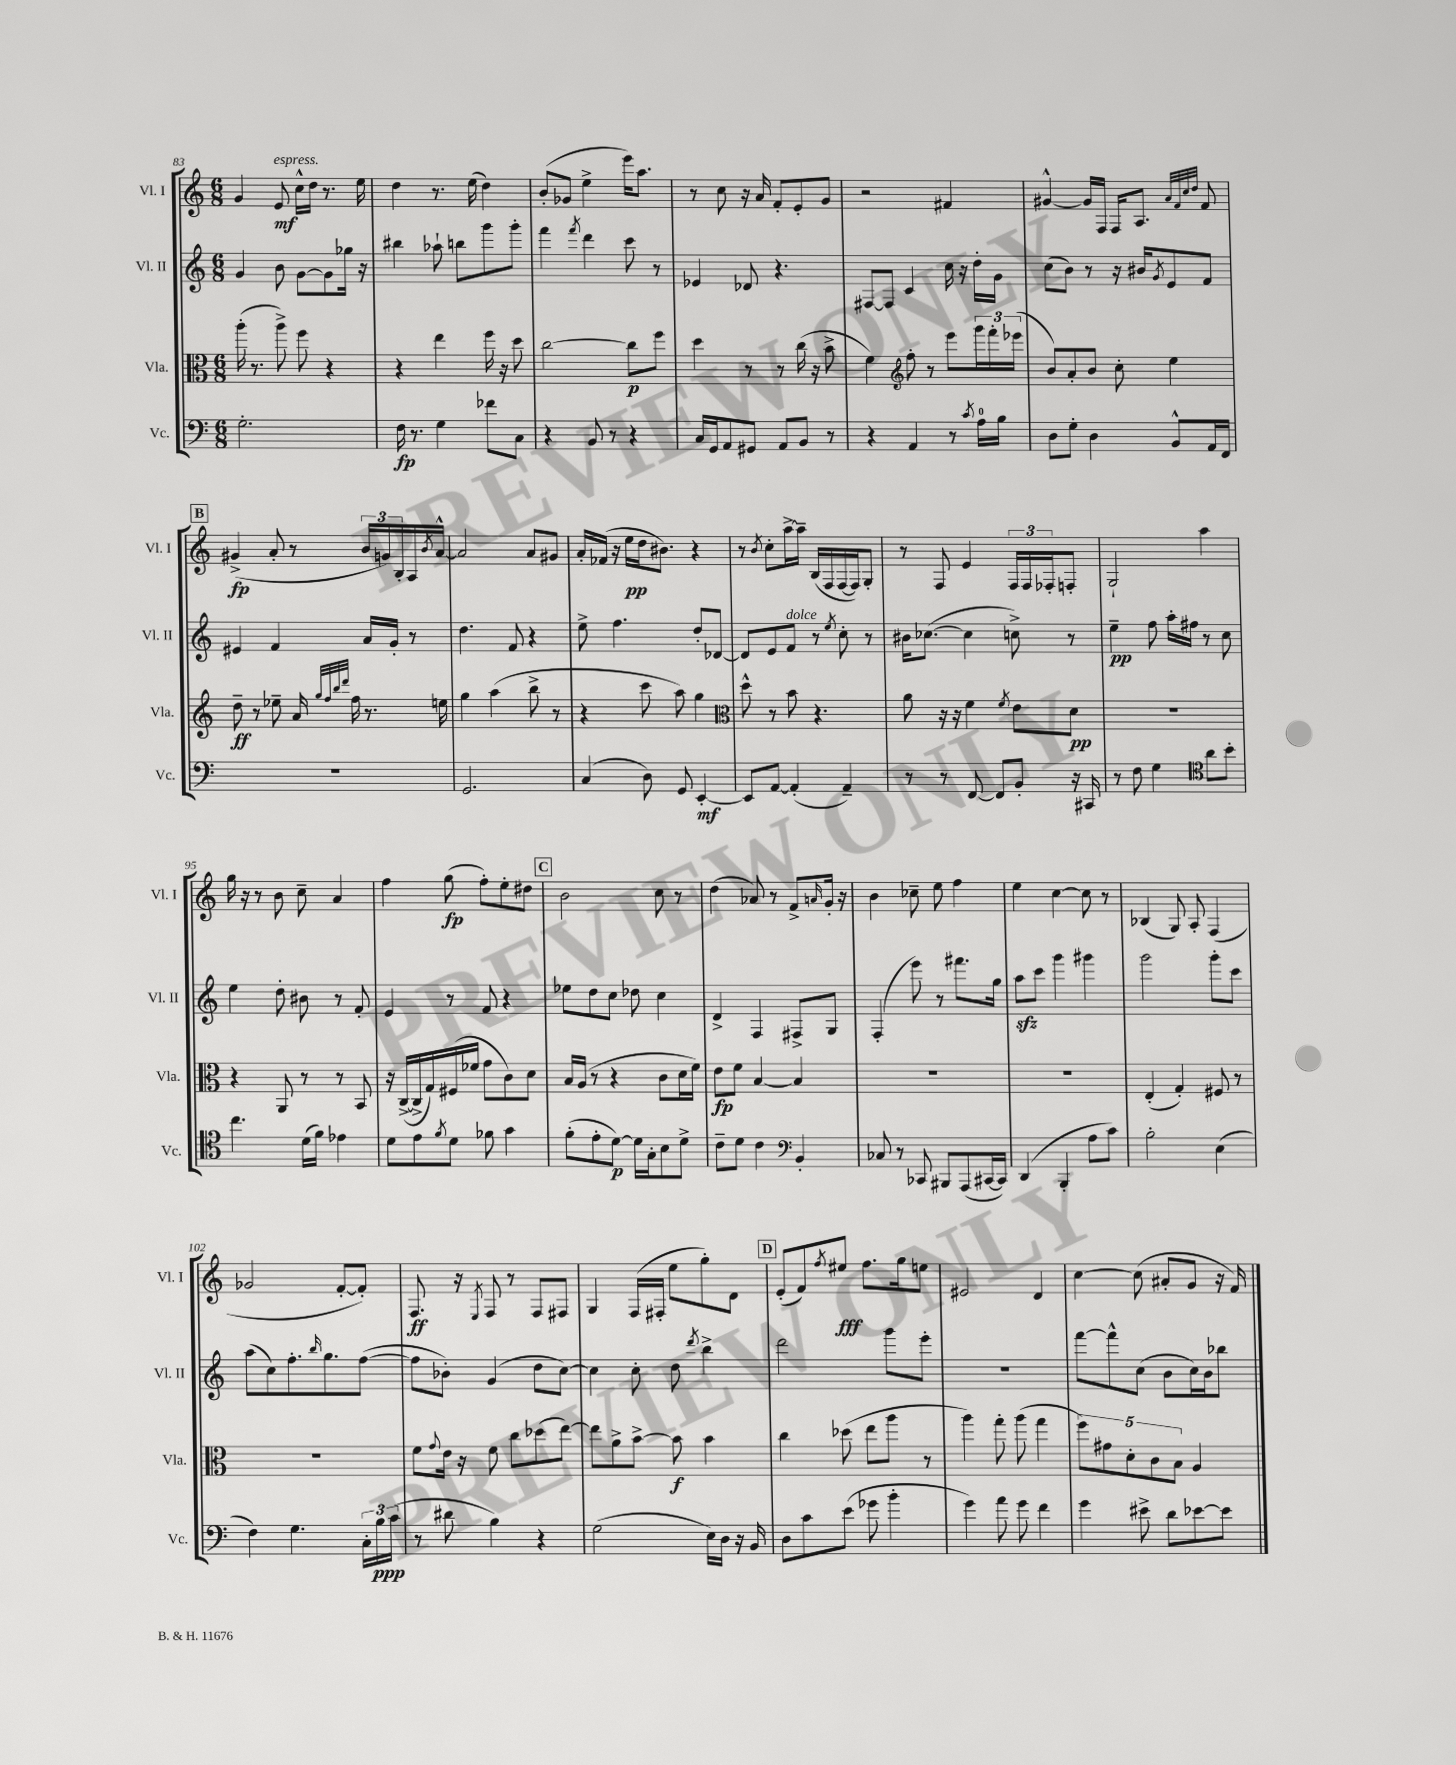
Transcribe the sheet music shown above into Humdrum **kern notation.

**kern	**dynam	**kern	**dynam	**kern	**dynam	**kern	**dynam
*part4	*part4	*part3	*part3	*part2	*part2	*part1	*part1
*staff4	*staff4	*staff3	*staff3	*staff2	*staff2	*staff1	*staff1
*I"Vc.	*	*I"Vla.	*	*I"Vl. II	*	*I"Vl. I	*
*I'Vc.	*	*I'Vla.	*	*I'Vl. II	*	*I'Vl. I	*
*clefF4	*	*clefC3	*	*clefG2	*	*clefG2	*
*k[]	*	*k[]	*	*k[]	*	*k[]	*
*M6/8	*	*M6/8	*	*M6/8	*	*M6/8	*
=83	=83	=83	=83	=83	=83	=83	=83
2.G'\	.	(16aa'\	.	4g/	.	4g/	.
.	.	8.r	.	.	.	.	.
!	!	!	!	!	!	!LO:TX:a:i:t=espress.	!
.	.	8aa^\)	.	8b\	.	8e/	mf
.	.	8ff\	.	[8g\L	.	16cc^^\LL	.
.	.	.	.	.	.	16dd\JJ	.
.	.	4r	.	8g\]	.	8.r	.
.	.	.	.	16gg-X\Jk	.	.	.
.	.	.	.	16r	.	16ee\	.
=84	=84	=84	=84	=84	=84	=84	=84
16F\	fp	4r	.	4bb#X\	.	4dd\	.
8.r	.	.	.	.	.	.	.
4G\	.	4ee\	.	8aa-X`\	.	8.r	.
.	.	.	.	8bbn\L	.	.	.
.	.	.	.	.	.	(16ee\	.
8f-X\L	.	16ff\	.	8ggg\	.	4dd\)	.
.	.	16r	.	.	.	.	.
8C\J	.	8dd\	.	8ggg'\J	.	.	.
=85	=85	=85	=85	=85	=85	=85	=85
4r	.	[2cc\	.	4fff\	.	(8b'/L	.
.	.	.	.	.	.	8g-X/J	.
.	.	.	.	8qfff/	.	.	.
8BB/	.	.	.	4ddd\	.	4ee^\	.
8r	.	.	.	.	.	.	.
4r	.	8cc\L]	p	8ccc\	.	16eee\KL)	.
.	.	.	.	.	.	8.aa\J	.
.	.	8ff\J	.	8r	.	.	.
=86	=86	=86	=86	=86	=86	=86	=86
16C/LL	.	4dd\	.	4e-X/	.	8r	.
16GG/J	.	.	.	.	.	.	.
8AA/	.	.	.	.	.	8cc\	.
8GG#X/J	.	8r	.	8d-X/	.	16r	.
.	.	.	.	.	.	16a/	.
8AA/L	.	8r	.	4.r	.	8f'/L	.
8BB/J	.	(16cc\	.	.	.	8e'/	.
.	.	16r	.	.	.	.	.
8r	.	8b^\	.	.	.	8g/J	.
=87	=87	=87	=87	=87	=87	=87	=87
4r	.	4f\)	.	[8F#X/L	.	2r	.
.	.	.	.	8F#/J]	.	.	.
*	*	*clefG2	*	*	*	*	*
4AA/	.	8ff'\	.	4c/	.	.	.
.	.	8r	.	.	.	.	.
8r	.	8eee\L	.	16cc\	.	4f#X/	.
.	.	.	.	16r	.	.	.
8qc/	.	.	.	.	.	.	.
16A\LL	.	24ggg\L	.	16dd'\LL	.	.	.
.	.	24fff'\	.	.	.	.	.
16B\JJ	.	.	.	16g\JJ	.	.	.
.	.	(24eee-X\JJ	.	.	.	.	.
=88	=88	=88	=88	=88	=88	=88	=88
8D\L	.	8b/L)	.	(8cc\L	.	[4g#X^^/	.
8G'\J	.	8a'/	.	8b\J)	.	.	.
4D\	.	8b/J	.	8r	.	16g#/LL]	.
.	.	.	.	.	.	16F/JJ	.
.	.	8cc'\	.	16r	.	16F/KL	.
.	.	.	.	16b#X/KL	.	8.A/J	.
.	.	.	.	8qg/	.	.	.
8BB^^/L	.	4ee\	.	8e/	.	.	.
.	.	.	.	.	.	32qqa/LLL	.
.	.	.	.	.	.	32qqf/	.
.	.	.	.	.	.	32qqcc/	.
.	.	.	.	.	.	32qqdd/JJJ	.
16AA/L	.	.	.	8f/J	.	8f/	.
16FF/JJ	.	.	.	.	.	.	.
!!LO:LB:g=z
!!LO:REH:place=s1:t=B
=89	=89	=89	=89	=89	=89	=89	=89
2.r	.	8dd~\	ff	4e#X/	.	(4g#X^/	fp
.	.	8r	.	.	.	.	.
.	.	8ee-X~\	.	4f/	.	8a'/	.
.	.	16a/	.	.	.	8r	.
.	.	32qqgg/LLL	.	.	.	.	.
.	.	32qqff/	.	.	.	.	.
.	.	32qqbb/	.	.	.	.	.
.	.	32qqddd/JJJ	.	.	.	.	.
.	.	16ff\	.	.	.	.	.
.	.	8.r	.	16a/LL	.	24b/LL	.
.	.	.	.	.	.	24gn/)	.
.	.	.	.	16g'/JJ	.	.	.
.	.	.	.	.	.	24B'/	.
.	.	.	.	8r	.	16A/	.
.	.	.	.	.	.	8qb/	.
.	.	16een\	.	.	.	[16a^^/JJ	.
=90	=90	=90	=90	=90	=90	=90	=90
2.GG/	.	4gg\	.	4.dd\	.	2a/]	.
.	.	(4aa\	.	.	.	.	.
.	.	.	.	8f/	.	.	.
.	.	8bb^\	.	4r	.	8a/L	.
.	.	8r	.	.	.	8g#X/J	.
=91	=91	=91	=91	=91	=91	=91	=91
(4C/	.	4r	.	8ee^\	.	16a'/LL	.
.	.	.	.	.	.	(16f-X/JJ	.
.	.	.	.	4.ff\	.	16r	.
.	.	.	.	.	.	16ee\LL	pp
8D\)	.	8ccc\	.	.	.	16dd\J	.
.	.	.	.	.	.	8.b#X\J)	.
8GG/	.	8aa\)	.	.	.	.	.
[4EE'/	mf	4gg\	.	8dd'/L	.	4r	.
.	.	.	.	[8d-X/J	.	.	.
=92	=92	=92	=92	=92	=92	=92	=92
*	*	*clefC3	*	*	*	*	*
8EE/L]	.	8dd^^\	.	8d-/L]	.	8r	.
.	.	.	.	.	.	8qb/	.
[8AA/J	.	8r	.	8e/	.	8cc'\L	.
!	!	!	!	!LO:TX:a:i:t=dolce	!	!	!
(4AA'/]	.	8b\	.	8f/J	.	[16aa^\L	.
.	.	.	.	.	.	16aa~\JJ]	.
.	.	4.r	.	8r	.	(16B/LL	.
.	.	.	.	.	.	16F/	.
.	.	.	.	8qee/	.	.	.
4AA~/)	.	.	.	8cc'\	.	[16F/	.
.	.	.	.	.	.	16F/J])	.
.	.	.	.	8r	.	8G'/J	.
=93	=93	=93	=93	=93	=93	=93	=93
8r	.	8a\	.	16b#X\KL	.	8r	.
.	.	.	.	([8.cc-X\J	.	.	.
8r	.	16r	.	.	.	8F/	.
.	.	16r	.	.	.	.	.
[8FF/	.	4f\	.	4cc-\]	.	4e/	.
8FF/L]	.	.	.	.	.	.	.
.	.	8qf/	.	.	.	.	.
8BB'/J	.	8e\L	.	8ccn^\)	.	24F/LL	.
.	.	.	.	.	.	24F/	.
.	.	.	.	.	.	24F-X'/J	.
16r	.	8d\J	pp	8r	.	8Fn'/J	.
16CC#X/	.	.	.	.	.	.	.
=94	=94	=94	=94	=94	=94	=94	=94
8r	.	2.r	.	4ee~\	pp	2G`/	.
8F\	.	.	.	.	.	.	.
4G\	.	.	.	8ff\	.	.	.
.	.	.	.	16aa'\LL	.	.	.
.	.	.	.	16ff#X\JJ	.	.	.
*clefC4	*	*	*	*	*	*	*
8a\L	.	.	.	8r	.	4aa\	.
8b'\J	.	.	.	8cc\	.	.	.
!!LO:LB:g=z
=95	=95	=95	=95	=95	=95	=95	=95
4.cc\	.	4r	.	4ee\	.	16gg\	.
.	.	.	.	.	.	16r	.
.	.	.	.	.	.	8r	.
.	.	8AA/	.	8dd'\	.	8b\	.
(16d\LL	.	8r	.	8b#X\	.	8cc~\	.
16f\JJ)	.	.	.	.	.	.	.
4e-X\	.	8r	.	8r	.	4a/	.
.	.	8BB/	.	8f'/	.	.	.
=96	=96	=96	=96	=96	=96	=96	=96
8d\L	.	16r	.	4e/	.	4ff\	.
.	.	([16C^/LL	.	.	.	.	.
8e\	.	16C^/]	.	.	.	.	.
.	.	16G/)	.	.	.	.	.
8qf/	.	.	.	.	.	.	.
8d\J	.	(16F#X/	.	8r	.	(8gg\	fp
.	.	16f-X/JJ	.	.	.	.	.
8f-X\	.	8g\L	.	8f/	.	8ff'\L)	.
4g\	.	8c\)	.	4r	.	8ee'\	.
.	.	8d\J	.	.	.	8dd#X\J	.
!!LO:REH:place=s1:t=C
=97	=97	=97	=97	=97	=97	=97	=97
(8f'\L	.	16B/LL	.	8ee-X\L	.	2b\	.
.	.	(16A/JJ	.	.	.	.	.
8e'\	.	8r	.	8dd\	.	.	.
[8d\J)	p	4r	.	8cc\J	.	.	.
16d\LL]	.	.	.	8dd-X\	.	.	.
16G'\J	.	.	.	.	.	.	.
8B\	.	8c\L	.	4cc\	.	8cc\	.
8d^\J	.	16d\L	.	.	.	8r	.
.	.	16f\JJ)	.	.	.	.	.
=98	=98	=98	=98	=98	=98	=98	=98
8c~\L	.	8e\L	fp	4d^/	.	(4dd\	.
8d\J	.	8f\J	.	.	.	.	.
4c\	.	[4B/	.	4F/	.	8a-X/)	.
.	.	.	.	.	.	8r	.
*clefF4	*	*	*	*	*	*	*
4BB'/	.	4B/]	.	8F#X^/L	.	8f^/L	.
.	.	.	.	.	.	16qqan/	.
.	.	.	.	8G/J	.	16g'/Jk	.
.	.	.	.	.	.	16r	.
=99	=99	=99	=99	=99	=99	=99	=99
8C-X/	.	2.r	.	(4F'/	.	4b\	.
8r	.	.	.	.	.	.	.
8CC-X/	.	.	.	8eee\)	.	8cc-X~\	.
8BBB#X/L	.	.	.	8r	.	8ee\	.
(8AAA/	.	.	.	8.fff#X\L	.	4ff\	.
[16CC#X/L	.	.	.	.	.	.	.
16CC#/JJ])	.	.	.	16gg\Jk	.	.	.
=100	=100	=100	=100	=100	=100	=100	=100
(4DD/	.	2.r	.	8aazz\L	.	4ee\	.
.	.	.	.	8ccc\J	.	.	.
4BBB'/	.	.	.	4ggg\	.	[4cc\	.
8A\L	.	.	.	4ggg#X\	.	8cc\]	.
8c\J)	.	.	.	.	.	8r	.
=101	=101	=101	=101	=101	=101	=101	=101
2B'\	.	(4E'/	.	2ggg\	.	(4B-X/	.
.	.	4G'/)	.	.	.	8G/)	.
.	.	.	.	.	.	8A'/	.
(4E\	.	8F#X/	.	8ggg'\L	.	(4F/	.
.	.	8r	.	8ccc\J	.	.	.
!!LO:LB:g=z
=102	=102	=102	=102	=102	=102	=102	=102
4F\)	.	2.r	.	(8aa\L	.	2g-X/	.
.	.	.	.	8cc\)	.	.	.
4.G\	.	.	.	8.ff'\	.	.	.
.	.	.	.	16qqbb/	.	.	.
.	.	.	.	8.gg\	.	.	.
.	.	.	.	.	.	[8f'/L	.
24C'\LL	.	.	.	([8ff\J	.	8f'/J])	.
24B\	ppp	.	.	.	.	.	.
(24c\JJ	.	.	.	.	.	.	.
=103	=103	=103	=103	=103	=103	=103	=103
8r	.	8f\L	.	8ff\L]	.	8.F/	ff
.	.	8qqg/	.	.	.	.	.
8d#X\	.	16e\Jk	.	8b-X'\J)	.	.	.
.	.	16r	.	.	.	16r	.
.	.	.	.	.	.	8qE/	.
4B\)	.	8f\	.	(4g/	.	8F/	.
.	.	8cc\L	.	.	.	8r	.
4r	.	(8dd-X\	.	8dd\L	.	8F/L	.
.	.	[8ee\J)	.	[8cc\J)	.	8F#X/J	.
=104	=104	=104	=104	=104	=104	=104	=104
(2G\	.	8ee\L]	.	4cc\]	.	4G/	.
.	.	8a^\	.	.	.	.	.
.	.	[8b^\J	.	8cc'\	.	(16F/LL	.
.	.	.	.	.	.	16F#X'/JJ	.
.	.	8b\]	f	8dd\	.	8ee\L	.
.	.	.	.	8qddd/	.	.	.
16E\LL)	.	4b\	.	4bb^\	.	8gg'\)	.
16D\JJ	.	.	.	.	.	.	.
16r	.	.	.	.	.	8d\J	.
16BB/	.	.	.	.	.	.	.
!!LO:REH:place=s1:t=D
=105	=105	=105	=105	=105	=105	=105	=105
8D\L	.	4cc\	.	2ddd\	.	(8e'/L	.
8c\	.	.	.	.	.	8f/)	.
.	.	.	.	.	.	8qff/	.
(8e\J	.	(8dd-X\	.	.	.	8ee#X/J	fff
8g-X\	.	8ee\L	.	.	.	8.ff\L	.
4b'\	.	8aa\J	.	8ggg\L	.	.	.
.	.	.	.	.	.	16gg\k	.
.	.	8r	.	8eee'\J	.	8een\J	.
=106	=106	=106	=106	=106	=106	=106	=106
4g\)	.	4aa\)	.	2.r	.	2e#X/	.
8a\	.	8gg'\	.	.	.	.	.
8g\	.	(8aa\	.	.	.	.	.
4f\	.	4gg\	.	.	.	4d/	.
=107	=107	=107	=107	=107	=107	=107	=107
4g\	.	10ff\L)	.	[8fff\L	.	[4cc\	.
.	.	10g#X\	.	.	.	.	.
.	.	.	.	8fff^^\]	.	.	.
.	.	10d'\	.	.	.	.	.
8e#X^\	.	.	.	(8cc\J	.	(8cc\]	.
.	.	10c\	.	.	.	.	.
8d\L	.	.	.	8b\L	.	8a#X'/L	.
.	.	10B\J	.	.	.	.	.
[8e-X\	.	4A/	.	16cc\L)	.	8g/J	.
.	.	.	.	16b\J	.	.	.
8e-\J]	.	.	.	8bb-X\J	.	16r	.
.	.	.	.	.	.	16f/)	.
==	==	==	==	==	==	==	==
*-	*-	*-	*-	*-	*-	*-	*-
